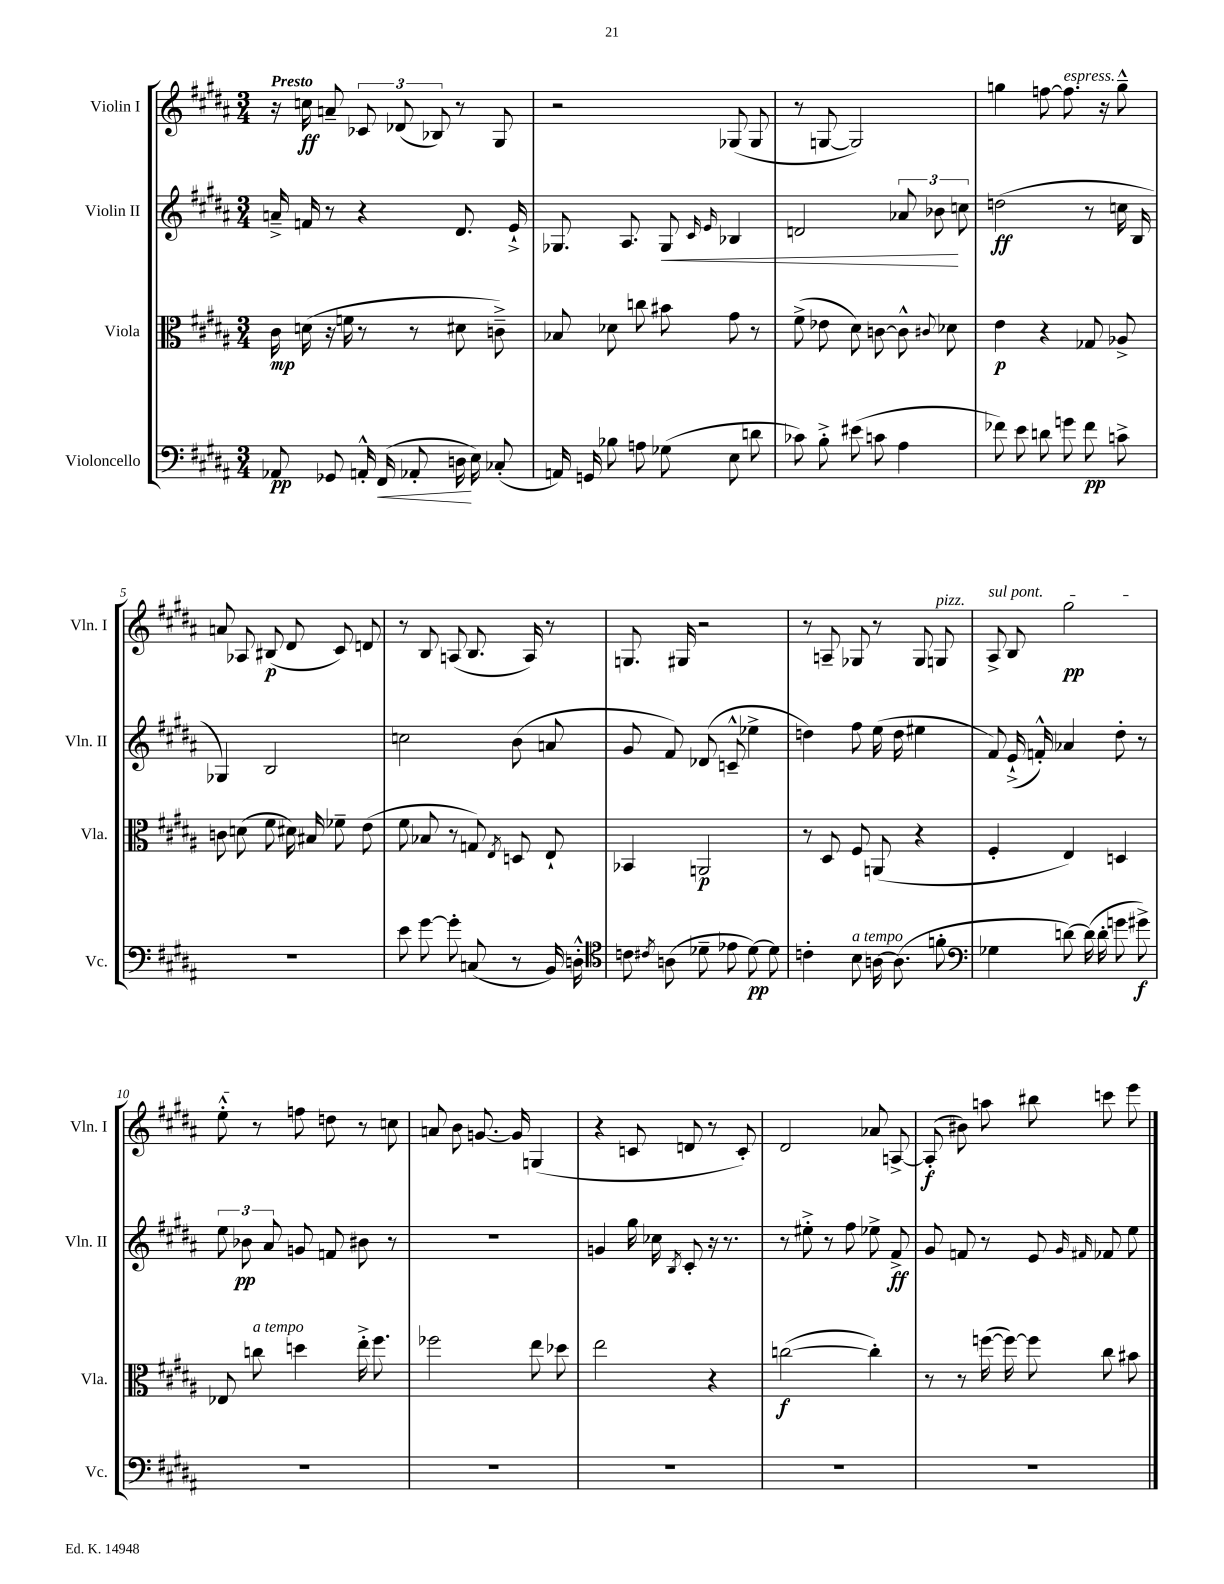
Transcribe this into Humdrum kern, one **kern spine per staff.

**kern	**dynam	**kern	**dynam	**kern	**dynam	**kern	**dynam
*part4	*part4	*part3	*part3	*part2	*part2	*part1	*part1
*staff4	*staff4	*staff3	*staff3	*staff2	*staff2	*staff1	*staff1
*I"Violoncello	*	*I"Viola	*	*I"Violin II	*	*I"Violin I	*
*I'Vc.	*	*I'Vla.	*	*I'Vln. II	*	*I'Vln. I	*
*clefF4	*	*clefC3	*	*clefG2	*	*clefG2	*
*k[f#c#g#d#a#]	*	*k[f#c#g#d#a#]	*	*k[f#c#g#d#a#]	*	*k[f#c#g#d#a#]	*
*M3/4	*	*M3/4	*	*M3/4	*	*M3/4	*
=1	=1	=1	=1	=1	=1	=1	=1
!	!	!	!	!	!	!LO:TX:a:B:t=Presto	!
8AA-X/	pp	16c#\	mp	16an~^/	.	16r	.
.	.	(16dn\	.	16fn/	.	16ccn\	ff
8GG-X/	.	16r	.	8r	.	8an~/	.
.	.	16fn\	.	.	.	.	.
16AAn'^^/	.	8r	.	4r	.	12c-X/	.
!	!LO:HP:b	!	!	!	!	!	!
(16FF#/	<	.	.	.	.	.	.
.	.	.	.	.	.	(12d-X/	.
8AA-X'/	.	8r	.	.	.	.	.
.	.	.	.	.	.	12B-X/)	.
16Dn\	.	8d#X\	.	8.d#/	.	8r	.
16E\)	[	.	.	.	.	.	.
(8C-X'/	.	8cn~^\)	.	.	.	8G#/	.
.	.	.	.	16e`^/	.	.	.
=2	=2	=2	=2	=2	=2	=2	=2
16AAn/)	.	8B-X/	.	8.G-X/	.	2r	.
16GGn/	.	.	.	.	.	.	.
8B-X\	.	8d-X\	.	.	.	.	.
.	.	.	.	8.A#/	.	.	.
8An\	.	8ccn\	.	.	.	.	.
!	!	!	!	!	!LO:HP:b	!	!
(8G-X\	.	8b#X\	.	8G-/	<	.	.
.	.	.	.	16qqc#/	.	.	.
.	.	.	.	16qqe/	.	.	.
8E\	.	8g#\	.	4B-X/	.	(8G-X/	.
8dn\	.	8r	.	.	.	8G-/	.
=3	=3	=3	=3	=3	=3	=3	=3
8c-X\)	.	(8f#^\	.	2dn/	.	8r	.
8B'^\	.	8e-X\	.	.	.	[8Gn/	.
(8e#X\	.	8d#\)	.	.	.	2G/])	.
8cn\	.	[8cn\	.	.	.	.	.
4A#\	.	8c^^\]	.	12a-X/	.	.	.
.	.	.	.	12b-X\	.	.	.
.	.	8qqc#X/	.	.	.	.	.
.	.	8d-X\	.	.	.	.	.
.	.	.	.	12ccn\	[	.	.
=4	=4	=4	=4	=4	=4	=4	=4
8f-X\)	.	4e\	p	(2ddn\	ff	4ggn\	.
8e\	.	.	.	.	.	.	.
8dn\	.	4r	.	.	.	[8ffn\	.
!	!	!	!	!	!	!LO:TX:a:i:t=espress.	!
8gn\	.	.	.	.	.	8.ff\]	.
8f-\	pp	8G-X/	.	8r	.	.	.
.	.	.	.	.	.	16r	.
8cn^\	.	8A-X^/	.	16ccn\	.	8gg~^^\	.
.	.	.	.	16B/	.	.	.
!!LO:LB:g=z
=5	=5	=5	=5	=5	=5	=5	=5
2.r	.	8cn\	.	4G-X/)	.	8an/	.
.	.	(8dn\	.	.	.	8A-X/	.
.	.	8f#\	.	2B/	.	(8B#X/	p
.	.	16d#X\)	.	.	.	8d#/	.
.	.	16B#X/	.	.	.	.	.
.	.	8f-X~\	.	.	.	8c#/)	.
.	.	(8e\	.	.	.	8dn/	.
=6	=6	=6	=6	=6	=6	=6	=6
8e\	.	8f#\	.	2ccn\	.	8r	.
[8g#\	.	8B-X/	.	.	.	8B/	.
8g#'\]	.	8r	.	.	.	(8An/	.
(8Cn/	.	8Gn/)	.	.	.	8.B/	.
.	.	8qE/	.	.	.	.	.
8r	.	8Dn/	.	(8b\	.	.	.
.	.	.	.	.	.	16A/)	.
16BB/)	.	8E`/	.	8an/	.	8r	.
16Dn'^^\	.	.	.	.	.	.	.
=7	=7	=7	=7	=7	=7	=7	=7
*clefC4	*	*	*	*	*	*	*
8cn\	.	4BB-X/	.	8g#/	.	8.Gn/	.
8qc#X/	.	.	.	.	.	.	.
(8An\	.	.	.	8f#/)	.	.	.
.	.	.	.	.	.	16G#X/	.
8d-X~\	.	2AAn/	p	(8d-X/	.	2r	.
8e-X\	.	.	.	8cn~^^/	.	.	.
[8d-\)	pp	.	.	4ee-X^\	.	.	.
8d-\]	.	.	.	.	.	.	.
=8	=8	=8	=8	=8	=8	=8	=8
4cn'\	.	8r	.	4ddn\)	.	8r	.
.	.	8D#/	.	.	.	8An~/	.
!LO:TX:a:i:t=a tempo	!	!	!	!	!	!	!
8B\	.	8F#/	.	8ff#\	.	8G-X/	.
[16An\	.	(8AAn/	.	(16ee\	.	8r	.
(8.A\]	.	.	.	16dd\	.	.	.
.	.	4r	.	4ee#X\	.	8G-/	.
!	!	!	!	!	!	!LO:TX:a:i:t=pizz.	!
8fn'\	.	.	.	.	.	8Gn/	.
=9	=9	=9	=9	=9	=9	=9	=9
*clefF4	*	*	*	*	*	*	*
!	!	!	!	!	!	!LO:TX:a:i:t=sul pont.	!
4G-X\	.	4F#'/	.	8f#/)	.	8A#^/	.
.	.	.	.	(16e`^/	.	8B/	.
.	.	.	.	16fn'^^/)	.	.	.
[8dn\)	.	4E/)	.	4a-X/	.	2gg#\	pp
(16d\]	.	.	.	.	.	.	.
16d'\	.	.	.	.	.	.	.
8gn\	.	4Dn/	.	8dd#'\	.	.	.
8g#X^\)	f	.	.	8r	.	.	.
!!LO:LB:g=z
=10	=10	=10	=10	=10	=10	=10	=10
2.r	.	8E-X/	.	12ee\	.	8ee'^^\	.
.	.	.	.	12b-X\	pp	.	.
!	!	!LO:TX:a:i:t=a tempo	!	!	!	!	!
.	.	8ccn\	.	.	.	8r	.
.	.	.	.	12a#/	.	.	.
.	.	4ddn\	.	8gn/	.	8ffn\	.
.	.	.	.	8fn/	.	8ddn\	.
.	.	16ee'^\	.	8b#X\	.	8r	.
.	.	8.ff#\	.	.	.	.	.
.	.	.	.	8r	.	8ccn\	.
=11	=11	=11	=11	=11	=11	=11	=11
2.r	.	2ff-X\	.	2.r	.	8an/	.
.	.	.	.	.	.	8b\	.
.	.	.	.	.	.	[8.gn/	.
.	.	.	.	.	.	16g/]	.
.	.	8ee\	.	.	.	(4Gn/	.
.	.	8dd-X\	.	.	.	.	.
=12	=12	=12	=12	=12	=12	=12	=12
2.r	.	2ee\	.	4gn/	.	4r	.
.	.	.	.	16gg#\	.	8cn/	.
.	.	.	.	16cc-X\	.	.	.
.	.	.	.	8qB/	.	.	.
.	.	.	.	8c#'/	.	8dn/	.
.	.	4r	.	16r	.	8r	.
.	.	.	.	8.r	.	.	.
.	.	.	.	.	.	8c'/)	.
=13	=13	=13	=13	=13	=13	=13	=13
2.r	.	([2ccn\	f	8r	.	2d#/	.
.	.	.	.	8ee#X'^\	.	.	.
.	.	.	.	8r	.	.	.
.	.	.	.	8ff#\	.	.	.
.	.	4cc'\])	.	8ee-X^\	.	8a-X/	.
.	.	.	.	8f#^/	ff	[8An^/	.
=14	=14	=14	=14	=14	=14	=14	=14
2.r	.	8r	.	8g#/	.	(8A'/]	f
.	.	8r	.	8fn/	.	8b#X\)	.
.	.	([16ffn\	.	8r	.	8aan\	.
.	.	16ff\_)	.	.	.	.	.
.	.	8ff\]	.	8e/	.	8bb#X\	.
.	.	.	.	16qqg#/	.	.	.
.	.	.	.	16qqf#X/	.	.	.
.	.	8cc#\	.	8f-X/	.	8cccn\	.
.	.	8b#X\	.	8ee\	.	8eee\	.
==	==	==	==	==	==	==	==
*-	*-	*-	*-	*-	*-	*-	*-
